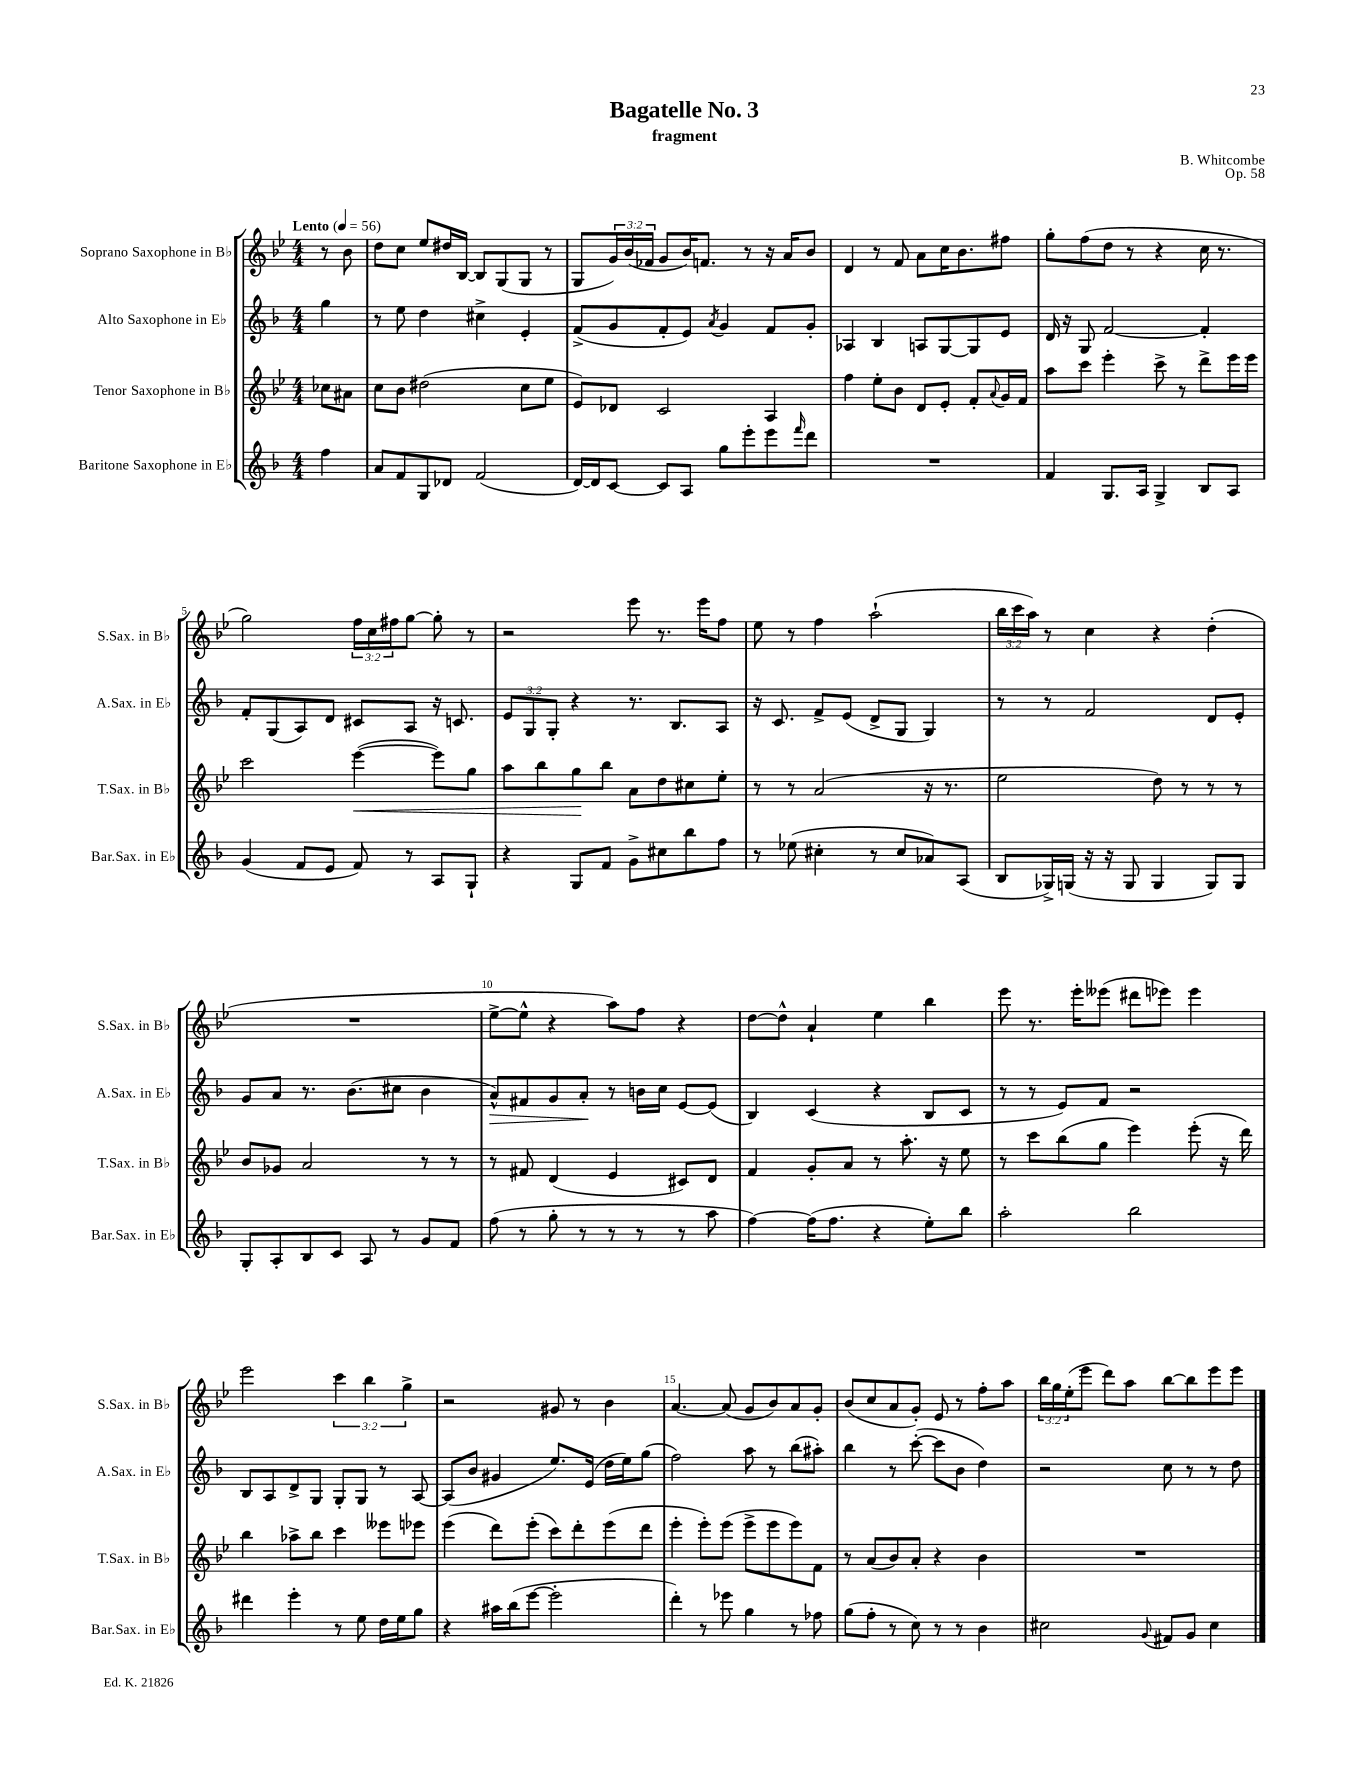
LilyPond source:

\header { title = "Bagatelle No. 3" composer = "B. Whitcombe" subtitle = "fragment" opus = "Op. 58" }
<<
\new StaffGroup <<
\new Staff = "s0" \with { instrumentName = "Soprano Saxophone in Bb" shortInstrumentName = "S.Sax. in Bb" } {
    \clef treble \key bes \major \numericTimeSignature \time 4/4 \override Staff.TupletNumber.text = #tuplet-number::calc-fraction-text \partial 4 \tempo "Lento" 4 = 56
    r8 bes'8 |
    d''8 c''8 ees''8 dis''16 bes16~ bes8 g8( g8 r8 |
    g8 \tuplet 3/2 { g'16) bes'16( fes'16 } g'8 bes'16) f'8. r8 r16 a'16 bes'8 |
    d'4 r8 f'8 a'8 c''16 bes'8. fis''8 |
    g''8-. f''8( d''8 r8 r4 c''16 r8. |
    g''2) \tuplet 3/2 { f''16 c''16 fis''16 } g''8~ g''8-. r8 |
    r2 ees'''8 r8. ees'''16 f''8 |
    ees''8 r8 f''4 a''2-!( |
    \tuplet 3/2 { bes''16 c'''16 a''16) } r8 c''4 r4 d''4-.( |
    R1 |
    ees''8~-> ees''8-^ r4 a''8) f''8 r4 |
    d''8~ d''8-^ a'4-! ees''4 bes''4 |
    ees'''8 r8. ees'''16-. eeses'''8( dis'''8 ees'''8) ees'''4 |
    ees'''2 \tuplet 3/2 { c'''4 bes''4 g''4-> } |
    r2 gis'8 r8 bes'4 |
    a'4.~ a'8( g'8 bes'8) a'8 g'8-. |
    bes'8( c''8 a'8 g'8-.) ees'8 r8 f''8-. a''8 |
    \tuplet 3/2 { bes''16 g''16 ees''16-.( } ees'''8 d'''8) a''8 bes''8~ bes''8 ees'''8 ees'''8 \bar "|." |
}
\new Staff = "s1" \with { instrumentName = "Alto Saxophone in Eb" shortInstrumentName = "A.Sax. in Eb" } {
    \clef treble \key f \major \numericTimeSignature \time 4/4 \override Staff.TupletNumber.text = #tuplet-number::calc-fraction-text \partial 4
    g''4 |
    r8 e''8 d''4 cis''4-> e'4-. |
    f'8->( g'8 f'8-. e'8) \acciaccatura { a'8 } g'4 f'8 g'8-. |
    aes4 bes4 a8 g8~ g8 e'8 |
    d'16 r16 g8 f'2~ f'4-. |
    f'8-. g8( a8) d'8 cis'8 a8 r16 c'8. |
    \tuplet 3/2 { e'8 g8 g8-. } r4 r8. bes8. a8 |
    r16 c'8. f'8-> e'8( d'8-> g8 g4) |
    r8 r8 f'2 d'8 e'8-. |
    g'8 a'8 r8. bes'8.( cis''8 bes'4 |
    a'8-^\>) fis'8 g'8 a'8-.\! r8 b'16 c''16 e'8~ e'8( |
    bes4) c'4( r4 bes8 c'8 |
    r8 r8 e'8) f'8 r2 |
    bes8 a8 d'8-> g8 g8-. g8 r8 a8~ |
    a8( bes'8 gis'4 e''8.) e'16( d''16 e''16) g''8( |
    f''2) a''8 r8 bes''8( ais''8-.) |
    bes''4 r8 c'''8~-.( c'''8 bes'8 d''4) |
    r2 c''8 r8 r8 d''8 \bar "|." |
}
\new Staff = "s2" \with { instrumentName = "Tenor Saxophone in Bb" shortInstrumentName = "T.Sax. in Bb" } {
    \clef treble \key bes \major \numericTimeSignature \time 4/4 \partial 4
    ces''8 ais'8 |
    c''8 bes'8 dis''2( c''8 ees''8 |
    ees'8) des'8 c'2 a4 |
    f''4 ees''8-. bes'8 d'8 ees'8-. f'8-. \appoggiatura { a'8 } g'16 f'16 |
    a''8 c'''8 ees'''4-. c'''8-> r8 d'''8-> ees'''16 ees'''16 |
    c'''2 ees'''4~\<( ees'''8) g''8 |
    a''8 bes''8 g''8\! bes''8 a'8 d''8 cis''8 ees''8-. |
    r8 r8 a'2( r16 r8. |
    ees''2 d''8) r8 r8 r8 |
    bes'8 ges'8 a'2 r8 r8 |
    r8 fis'8 d'4( ees'4 cis'8) d'8 |
    f'4 g'8-. a'8 r8 a''8.-. r16 ees''8 |
    r8 c'''8 bes''8( g''8 ees'''4) ees'''8-.( r16 d'''16) |
    bes''4 aes''8-> bes''8 c'''4 eeses'''8 ees'''8 |
    ees'''4( d'''8) ees'''8-.( c'''8) d'''8-. ees'''8( d'''8 |
    ees'''4-. ees'''8-.) ees'''8( ees'''8-> ees'''8 ees'''8) f'8 |
    r8 a'8( bes'8) a'8-. r4 bes'4 |
    R1 \bar "|." |
}
\new Staff = "s3" \with { instrumentName = "Baritone Saxophone in Eb" shortInstrumentName = "Bar.Sax. in Eb" } {
    \clef treble \key f \major \numericTimeSignature \time 4/4 \partial 4
    f''4 |
    a'8 f'8 g8 des'8 f'2( |
    d'16~) d'16 c'8~ c'8 a8 g''8 e'''8-. e'''8 \grace { f'''16 } d'''8 |
    R1 |
    f'4 g8. a16 g4-> bes8 a8 |
    g'4( f'8 e'8 f'8) r8 a8 g8-! |
    r4 g8 f'8 g'8-> cis''8 bes''8 f''8 |
    r8 ees''8( cis''4-. r8 cis''8 aes'8) a8( |
    bes8 ges16->) g16( r16 r16 g8 g4 g8) g8 |
    g8-. a8-. bes8 c'8 a8 r8 g'8 f'8 |
    f''8( r8 g''8-. r8 r8 r8 r8 a''8 |
    f''4~) f''16( f''8. r4 e''8-.) bes''8 |
    a''2-. bes''2 |
    dis'''4 e'''4-. r8 e''8 d''16 e''16 g''8 |
    r4 ais''16 bes''16( e'''8~ e'''2-. |
    d'''4-.) r8 ees'''8 g''4 r8 fes''8 |
    g''8( f''8-. r8 c''8) r8 r8 bes'4 |
    cis''2 \appoggiatura { g'8 } fis'8 g'8 cis''4 \bar "|." |
}
>>
>>
\layout { \context { \Score \override BarNumber.break-visibility = ##(#f #t #t) barNumberVisibility = #(every-nth-bar-number-visible 5) } }
